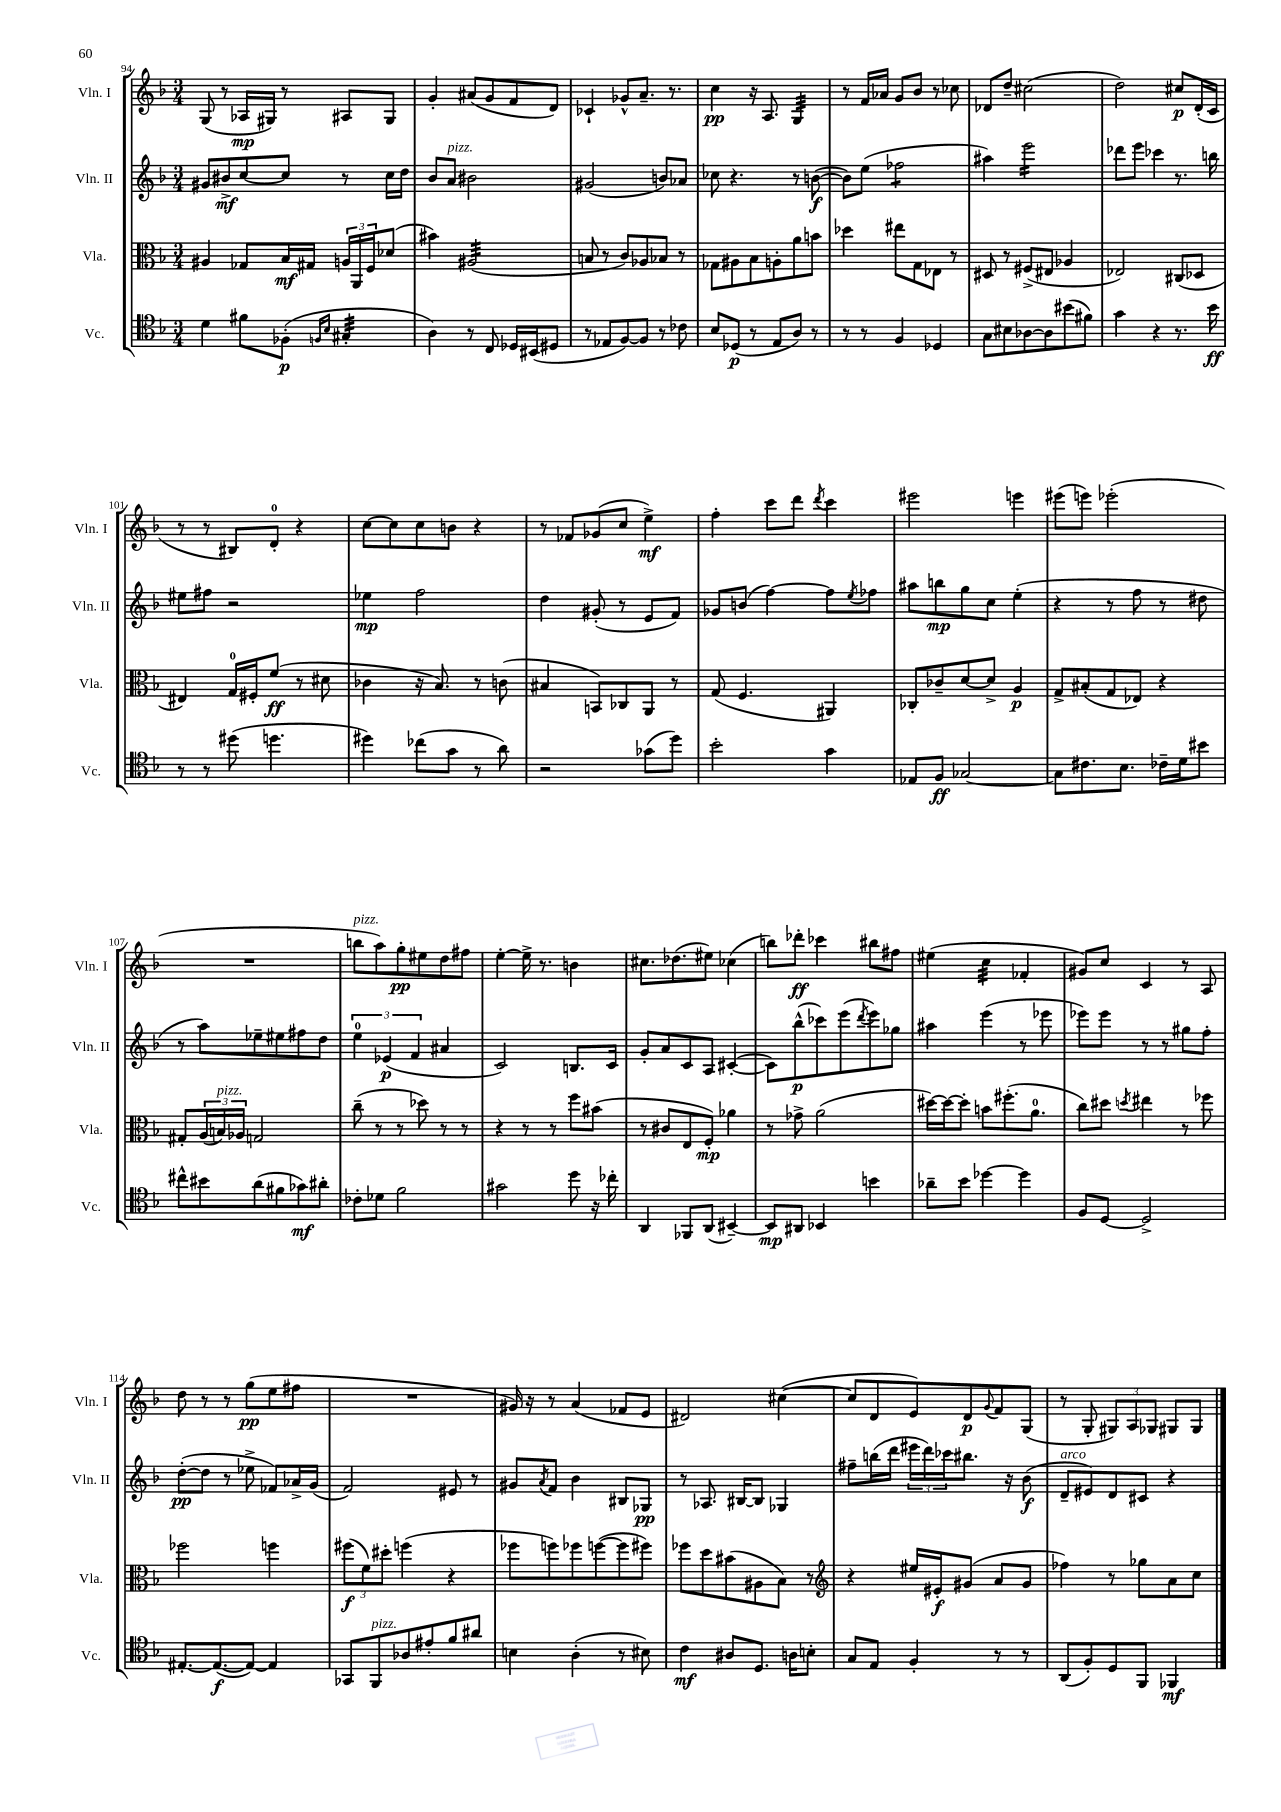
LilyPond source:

<<
\new StaffGroup <<
\new Staff = "s0" \with { instrumentName = "Vln. I" shortInstrumentName = "Vln. I" } {
    \clef treble \key f \major \numericTimeSignature \time 3/4
    g8( r8 aes16\mp gis16) r8 ais8 gis8 |
    g'4-. ais'8( g'8 f'8 d'8) |
    ces'4-! ges'8-^ a'8.-- r8. |
    c''4\pp r16 a8. g4:32 |
    r8 f'16 aes'16 g'8 bes'8 r8 ces''8 |
    des'8 d''8-- cis''2( |
    d''2) cis''8\p d'16-.( c'16 |
    r8 r8 bis8) d'8-0-. r4 |
    c''8~ c''8 c''8 b'8 r4 |
    r8 fes'8 ges'8( c''8 e''4->\mf) |
    f''4-. c'''8 d'''8 \acciaccatura { d'''8 } c'''4 |
    eis'''2 e'''4 |
    eis'''8( e'''8) ees'''2-.( |
    R2. |
    b''8^\markup { \italic "pizz." } a''8) g''8-.\pp eis''8 d''8 fis''8 |
    e''4~-. e''16-> r8. b'4 |
    cis''8. des''8.( eis''8) ces''4( |
    b''8) des'''8-.\ff ces'''4 bis''8 fis''8 |
    eis''4( c''4:32 fes'4-. |
    gis'8) c''8 c'4 r8 a8 |
    d''8 r8 r8 g''8\pp( e''8 fis''8 |
    R2. |
    gis'16) r16 r8 a'4( fes'8 e'8 |
    dis'2) cis''4~( |
    cis''8 d'8 e'8) d'8\p \appoggiatura { g'8 } f'8 g8( |
    r8 g8-. \tuplet 3/2 { gis8) a8 ges8 } gis8 gis8 \bar "|." |
}
\new Staff = "s1" \with { instrumentName = "Vln. II" shortInstrumentName = "Vln. II" } {
    \clef treble \key f \major \numericTimeSignature \time 3/4
    gis'8 bis'8->\mf c''8~ c''8 r8 c''16 d''16 |
    bes'8 a'8^\markup { \italic "pizz." } bis'2 |
    gis'2( b'8) aes'8 |
    ces''8 r4. r8 b'8~\f( |
    b'8) e''8( fes''2:8 |
    ais''4) e'''2:16 |
    des'''8 e'''8 ces'''4 r8. b''16 |
    eis''8 fis''8 r2 |
    ees''4\mp f''2 |
    d''4 gis'8-.( r8 e'8 f'8) |
    ges'8 b'8( f''4~) f''8 \acciaccatura { e''8 } fes''8 |
    ais''8 b''8\mp g''8 c''8 e''4-.( |
    r4 r8 f''8 r8 dis''8 |
    r8 a''8) ees''8-- eis''8 fis''8 d''8 |
    \tuplet 3/2 { e''4-0 ees'4\p( f'4 } ais'4 |
    c'2) b8. c'16 |
    g'8-. a'8 c'8 a8 cis'4~-.( |
    cis'8) bes''8-^\p( ces'''8) e'''8( \acciaccatura { d'''8 } e'''8) ges''8 |
    ais''4 e'''4( r8 ees'''8 |
    ees'''8) ees'''8 r8 r8 gis''8 f''8-. |
    d''8~-.\pp( d''8 r8 ees''8-> fes'8) aes'16-> g'16( |
    f'2) eis'8 r8 |
    gis'8 \acciaccatura { a'8 } f'8 bes'4 bis8 ges8\pp |
    r8 aes8. bis16~ bis8 ges4 |
    fis''8-- b''16( d'''16 \tuplet 3/2 { eis'''16 d'''16) ces'''16 } bis''8. r16 bes'8\f( |
    d'8--^\markup { \italic "arco" } eis'8) d'8 cis'8 r4 \bar "|." |
}
\new Staff = "s2" \with { instrumentName = "Vla." shortInstrumentName = "Vla." } {
    \clef alto \key f \major \numericTimeSignature \time 3/4
    ais4 ges8 bes16\mf gis16 \tuplet 3/2 { a16 a,16 f16 } des'8( |
    bis'4) ais2:32( |
    b8 r8 c'8) aes8 bes8 r8 |
    ges8 ais8 bes8 a8-. a'8 b'8 |
    des''4 eis''8 g8 ees8 r8 |
    dis8 r8 fis8->( eis8 aes4 |
    ees2) cis8( des8 |
    eis4) g16-0 fis16-. f'8\ff( r8 dis'8 |
    ces'4 r16 bes8.) r8 c'8( |
    bis4 b,8) ces8 a,8 r8 |
    g8( f4. ais,4) |
    ces8-. ces'8-- d'8~ d'8-> a4\p |
    g8-> bis8-.( g8 ees8) r4 |
    gis8-. \tuplet 3/2 { a16( b16^\markup { \italic "pizz." }) aes16 } g2 |
    c''8--( r8 r8 des''8) r8 r8 |
    r4 r8 r8 f''8 bis'8( |
    r8 cis'8 e8 f8-.\mp) aes'4 |
    r8 ges'8-> a'2( |
    dis''16~) dis''16~ dis''8-. b'8 fis''8.-.( a'8.-0 |
    c''8) dis''8 \acciaccatura { d''8 } eis''4 r8 fes''8 |
    fes''2 f''4 |
    \tuplet 3/2 { fis''8\f( f'8) dis''8-. } f''4( r4 |
    fes''8 f''8) fes''8 f''8~( f''8 fis''8) |
    fes''8 d''8 bis'8( ais8 bes8) r8 |
    \clef treble r4 eis''16 eis'16-.\f gis'8( a'8 gis'8 |
    fes''4) r8 ges''8 a'8 c''8 \bar "|." |
}
\new Staff = "s3" \with { instrumentName = "Vc." shortInstrumentName = "Vc." } {
    \clef tenor \key f \major \numericTimeSignature \time 3/4
    d'4 fis'8 fes8-.\p( \grace { f16 bes16 } gis4:32-. |
    a4) r8 c8 des16 bis,16( dis8 |
    r8 ees8 f8~) f8 r8 ces'8 |
    bes8 des8\p( r8 e8 a8) r8 |
    r8 r8 f4 des4 |
    g8 bis8 aes8~ aes8 bis'8( fis'8) |
    g'4 r4 r8. bes'16\ff |
    r8 r8 dis''8( d''4. |
    dis''4) ces''8( g'8 r8 a'8) |
    r2 ges'8( d''8) |
    bes'2-. g'4 |
    ees8 f8\ff ges2~ |
    ges8 cis'8. bes8. ces'16-- d'16 bis'8 |
    cis''8-^ bis'8 a'8( fis'8 ges'8\mf) ais'8-. |
    ces'8-. des'8 f'2 |
    gis'2 d''8 r16 ces''16-. |
    a,4 fes,8 a,8( bis,4~--) |
    bis,8\mp ais,8 bes,4 b'4 |
    aes'8-- bes'8 des''4~ des''4 |
    f8 d8~ d2-> |
    eis8.~-. eis8.~\f( eis8~) eis4 |
    ges,8 f,8^\markup { \italic "pizz." } aes8 eis'8-. f'8 ais'8 |
    b4 a4-.( r8 bis8) |
    c'4\mf ais8 d8. a16 b8-. |
    g8 e8 f4-. r8 r8 |
    a,8( f8-.) d8 f,8 fes,4\mf \bar "|." |
}
>>
>>
\layout { \context { \Score currentBarNumber = #94 } }
